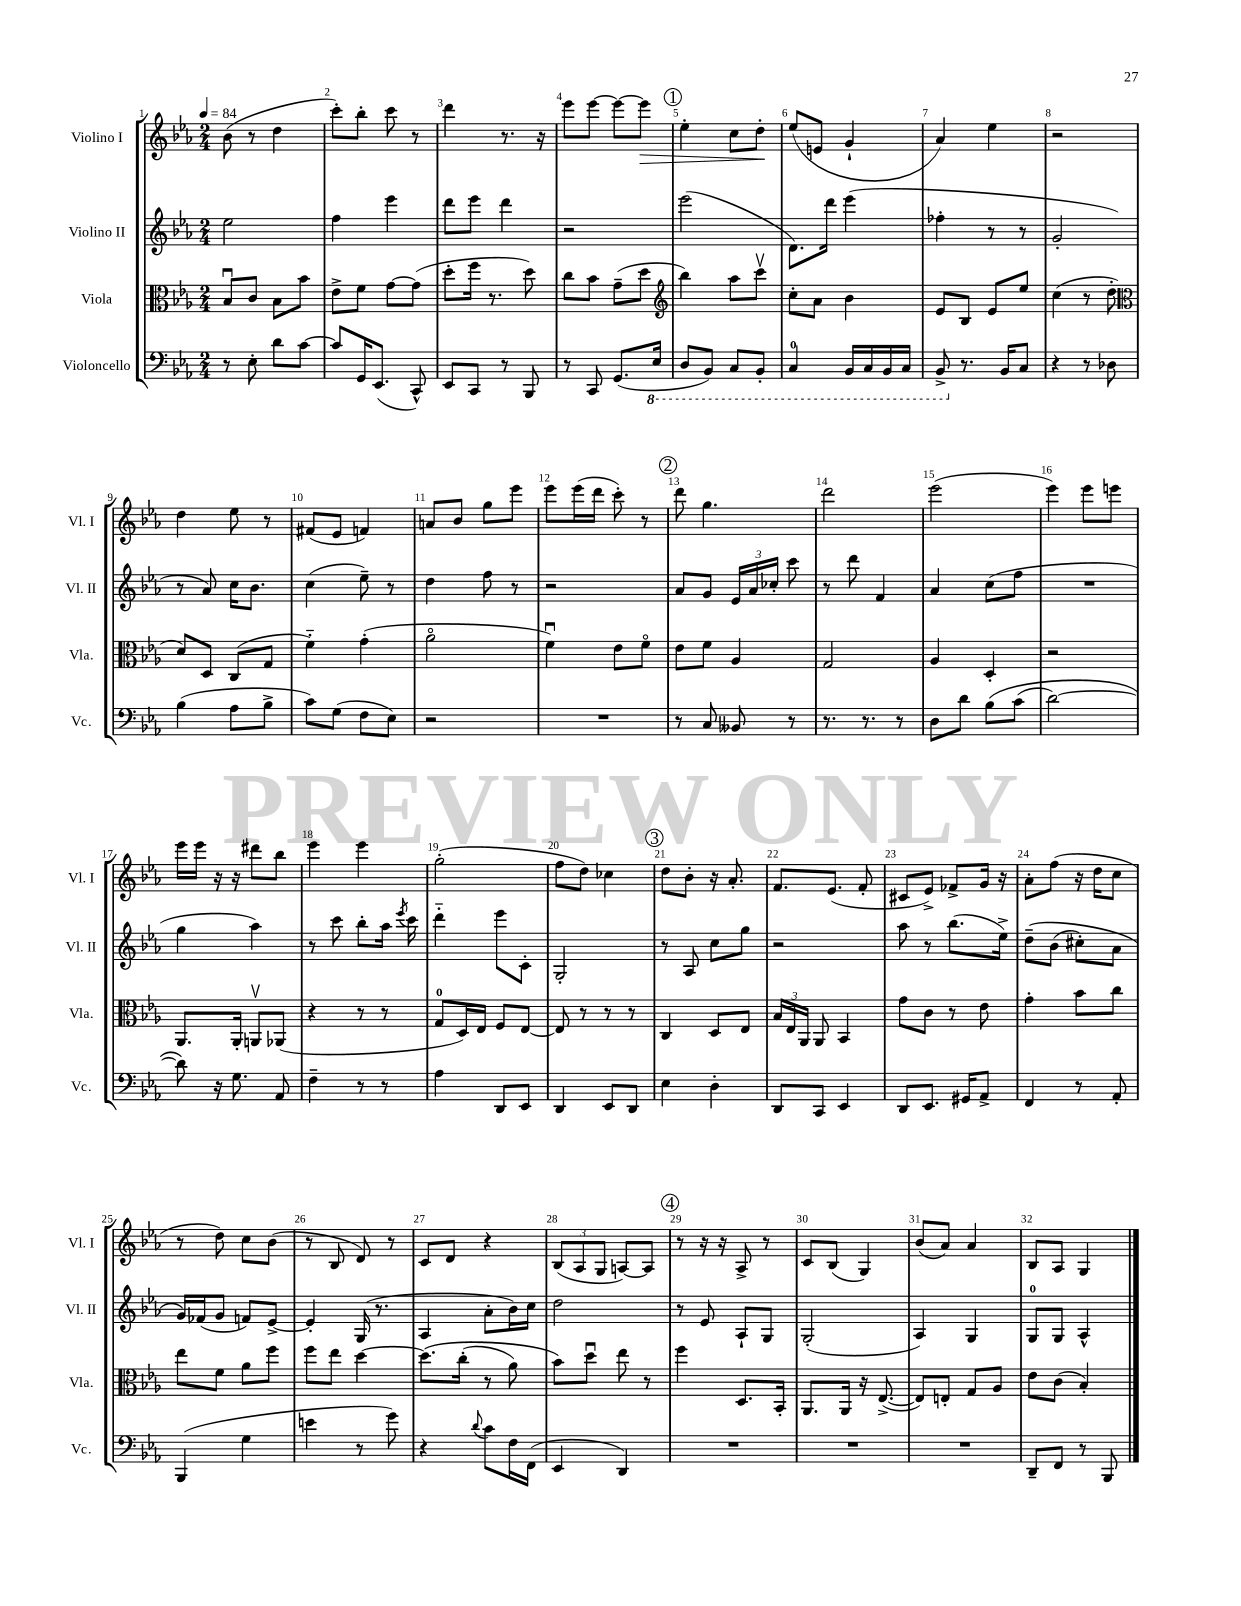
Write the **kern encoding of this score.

**kern	**kern	**kern	**kern	**dynam
*part4	*part3	*part2	*part1	*part1
*staff4	*staff3	*staff2	*staff1	*staff1
*I"Violoncello	*I"Viola	*I"Violino II	*I"Violino I	*
*I'Vc.	*I'Vla.	*I'Vl. II	*I'Vl. I	*
*clefF4	*clefC3	*clefG2	*clefG2	*
*k[b-e-a-]	*k[b-e-a-]	*k[b-e-a-]	*k[b-e-a-]	*
*M2/4	*M2/4	*M2/4	*M2/4	*
*MM84	*MM84	*MM84	*MM84	*
=1	=1	=1	=1	=1
8r	8B-u/L	2ee-\	(8b-\	.
8E-'\	8c/J	.	8r	.
8d\L	8B-\L	.	4dd\	.
[8c\J	8b-\J	.	.	.
=2	=2	=2	=2	=2
8c/L]	8e-^\L	4ff\	8ccc'\L)	.
16GG/K	8f\J	.	8bb-'\J	.
(8.EE-/J	.	.	.	.
.	[8g\L	4eee-\	8ccc\	.
8CC^^/)	(8g\J]	.	8r	.
=3	=3	=3	=3	=3
8EE-/L	8dd'\L	8ddd\L	4ddd\	.
8CC/J	16ff\Jk	8eee-\J	.	.
.	8.r	.	.	.
8r	.	4ddd\	8.r	.
8BBB-/	8dd\)	.	.	.
.	.	.	16r	.
=4	=4	=4	=4	=4
8r	8cc\L	2r	8eee-\L	.
8CC/	8b-\J	.	[8eee-\J	.
(8.GG/L	(8g~\L	.	8eee-\L_	.
!	!	!	!	!LO:HP:b
.	8dd\J	.	8eee-\J]	>
*8ba	*	*	*	*
16EE-/Jk	.	.	.	.
!!LO:REH:place=s1:t=1
=5	=5	=5	=5	=5
*	*clefG2	*	*	*
8DD/L	4bb-\)	(2eee-\	4ee-'\	.
8BBB-/J)	.	.	.	.
8CC/L	8aa-\L	.	8cc\L	.
8BBB-'/J	8cccv\J	.	8dd'\J	.
.	.	.	.	]
=6	=6	=6	=6	=6
4CC/	8cc'\L	8.d\L)	(8ee-/L	.
.	8a-\J	.	8en/J	.
.	.	16ddd\Jk	.	.
16BBB-/LL	4b-\	(4eee-\	4g`/	.
16CC/	.	.	.	.
16BBB-/	.	.	.	.
16CC/JJ	.	.	.	.
=7	=7	=7	=7	=7
8BBB-^/	8e-/L	4ff-X'\	4a-/)	.
*X8ba	*	*	*	*
8.r	8B-/J	.	.	.
.	8e-/L	8r	4ee-\	.
16BB-/KL	.	.	.	.
8C/J	8ee-/J	8r	.	.
=8	=8	=8	=8	=8
4r	(4cc\	2g'/	2r	.
8r	8r	.	.	.
8D-X\	8dd'\	.	.	.
!!LO:LB:g=z
=9	=9	=9	=9	=9
*	*clefC3	*	*	*
(4B-\	8d/L)	8r	4dd\	.
.	8D/J	8a-/)	.	.
8A-\L	(8C/L	16cc\KL	8ee-\	.
.	.	8.b-\J	.	.
8B-^\J	8G/J	.	8r	.
=10	=10	=10	=10	=10
8c\L)	4f\)	(4cc\	(8f#X/L	.
(8G\J	.	.	8e-/J	.
8F\L	(4g'\	8ee-~\)	4fn/)	.
8E-\J)	.	8r	.	.
=11	=11	=11	=11	=11
2r	2a-\	4dd\	8an/L	.
.	.	.	8b-/J	.
.	.	8ff\	8gg\L	.
.	.	8r	8eee-\J	.
=12	=12	=12	=12	=12
2r	4fu\)	2r	8eee-\L	.
.	.	.	(16eee-\L	.
.	.	.	16ddd\JJ	.
.	8e-\L	.	8ccc'\)	.
.	8f\J	.	8r	.
!!LO:REH:place=s1:t=2
=13	=13	=13	=13	=13
8r	8e-\L	8a-/L	8ddd\	.
8C/	8f\J	8g/J	4.gg\	.
8BB--X/	4A-/	24e-/LL	.	.
.	.	24a-/	.	.
.	.	24cc-X'/JJ	.	.
8r	.	8ccc\	.	.
=14	=14	=14	=14	=14
8.r	2G/	8r	2ddd\	.
.	.	8ddd\	.	.
8.r	.	.	.	.
.	.	4f/	.	.
8r	.	.	.	.
=15	=15	=15	=15	=15
8D\L	4A-/	4a-/	(2eee-\	.
8d\J	.	.	.	.
(8B-\L	4D'/	(8cc\L	.	.
(8c\J	.	8ff\J	.	.
=16	=16	=16	=16	=16
[2d\)	2r	2r	4eee-\)	.
.	.	.	8eee-\L	.
.	.	.	8eeen\J	.
!!LO:LB:g=z
=17	=17	=17	=17	=17
8d\])	8.AA-/L	4gg\	16eee-\LL	.
.	.	.	16eee-\JJ	.
16r	.	.	16r	.
8.G\	16AA-'/Jk	.	16r	.
.	8AAnv/L	4aa-\)	8ddd#X\L	.
8AA-/	(8AA-X/J	.	8bb-\J	.
=18	=18	=18	=18	=18
4F~\	4r	8r	4eee-\	.
.	.	8ccc\	.	.
8r	8r	8bb-'\L	4eee-\	.
8r	8r	16aa-\Jk	.	.
.	.	8qeee-/	.	.
.	.	16ccc\	.	.
=19	=19	=19	=19	=19
4A-\	8G/L	4ddd\	(2gg'\	.
.	16D/L)	.	.	.
.	16E-/JJ	.	.	.
8DD/L	8F/L	8eee-\L	.	.
8EE-/J	[8E-/J	8c'\J	.	.
=20	=20	=20	=20	=20
4DD/	8E-/]	2G'/	8ff\L	.
.	8r	.	8dd\J)	.
8EE-/L	8r	.	4cc-X\	.
8DD/J	8r	.	.	.
!!LO:REH:place=s1:t=3
=21	=21	=21	=21	=21
4E-\	4C/	8r	8dd\L	.
.	.	8A-/	8b-'\J	.
4D'\	8D/L	8cc\L	16r	.
.	.	.	8.a-'/	.
.	8E-/J	8gg\J	.	.
=22	=22	=22	=22	=22
8DD/L	24B-/LL	2r	8.f/L	.
.	24E-/	.	.	.
.	24AA-/JJ	.	.	.
8CC/J	8AA-/	.	.	.
.	.	.	(8.e-/J	.
4EE-/	4BB-/	.	.	.
.	.	.	8f'/	.
=23	=23	=23	=23	=23
8DD/L	8g\L	8aa-\	8c#X/L	.
8.EE-/J	8c\J	8r	8e-^/J)	.
.	8r	(8.bb-\L	8f-X^/L	.
16GG#X/KL	.	.	.	.
8AA-^/J	8e-\	.	16g/Jk	.
.	.	16ee-^\Jk)	16r	.
=24	=24	=24	=24	=24
4FF/	4g'\	(8dd~\L	8a-'\L	.
.	.	(8b-\J	(8ff\J	.
8r	8b-\L	8cc#X'\L)	16r	.
.	.	.	16dd\KL	.
8AA-'/	8cc\J	8a-\J	8cc\J	.
!!LO:LB:g=z
=25	=25	=25	=25	=25
(4BBB-/	8ee-\L	16g/LL)	8r	.
.	.	(16f-X/J	.	.
.	8f\J	8g/J	8dd\)	.
4G\	8a-\L	8fn/L)	8cc\L	.
.	8ff\J	[8e-^/J	(8b-\J	.
=26	=26	=26	=26	=26
4en\	8ff\L	4e-'/]	8r	.
.	8ee-\J	.	8B-/	.
8r	[4dd\	(16G/	8d/)	.
.	.	8.r	.	.
8g\)	.	.	8r	.
=27	=27	=27	=27	=27
4r	(8.dd\L]	4A-/	8c/L	.
.	.	.	8d/J	.
.	(16cc'\Jk	.	.	.
8qqd/	.	.	.	.
8c\L	8r	8a-'\L	4r	.
16F\L	8a-\)	16b-\L)	.	.
(16FF\JJ	.	16cc\JJ	.	.
=28	=28	=28	=28	=28
4EE-/	8b-\L)	2dd\	(12B-/L	.
.	.	.	12A-/	.
.	8ddu\J	.	.	.
.	.	.	12G/J	.
4DD/)	8ee-\	.	[8An/L)	.
.	8r	.	8A/J]	.
!!LO:REH:place=s1:t=4
=29	=29	=29	=29	=29
2r	4ff\	8r	8r	.
.	.	8e-/	16r	.
.	.	.	16r	.
.	8.D/L	8A-`/L	8A-^/	.
.	.	8G/J	8r	.
.	16BB-'/Jk	.	.	.
=30	=30	=30	=30	=30
2r	8.AA-/L	(2G'/	8c/L	.
.	.	.	(8B-/J	.
.	16AA-/Jk	.	.	.
.	16r	.	4G/)	.
.	([8.E-^/	.	.	.
=31	=31	=31	=31	=31
2r	8E-/L])	4A-/)	(8b-/L	.
.	8En'/J	.	8a-/J)	.
.	8G/L	4G/	4a-/	.
.	8A-/J	.	.	.
=32	=32	=32	=32	=32
8DD~/L	8e-\L	8G/L	8B-/L	.
8FF/J	(8c\J	8G/J	8A-/J	.
8r	4B-'/)	4A-^^/	4G/	.
8BBB-/	.	.	.	.
==	==	==	==	==
*-	*-	*-	*-	*-
